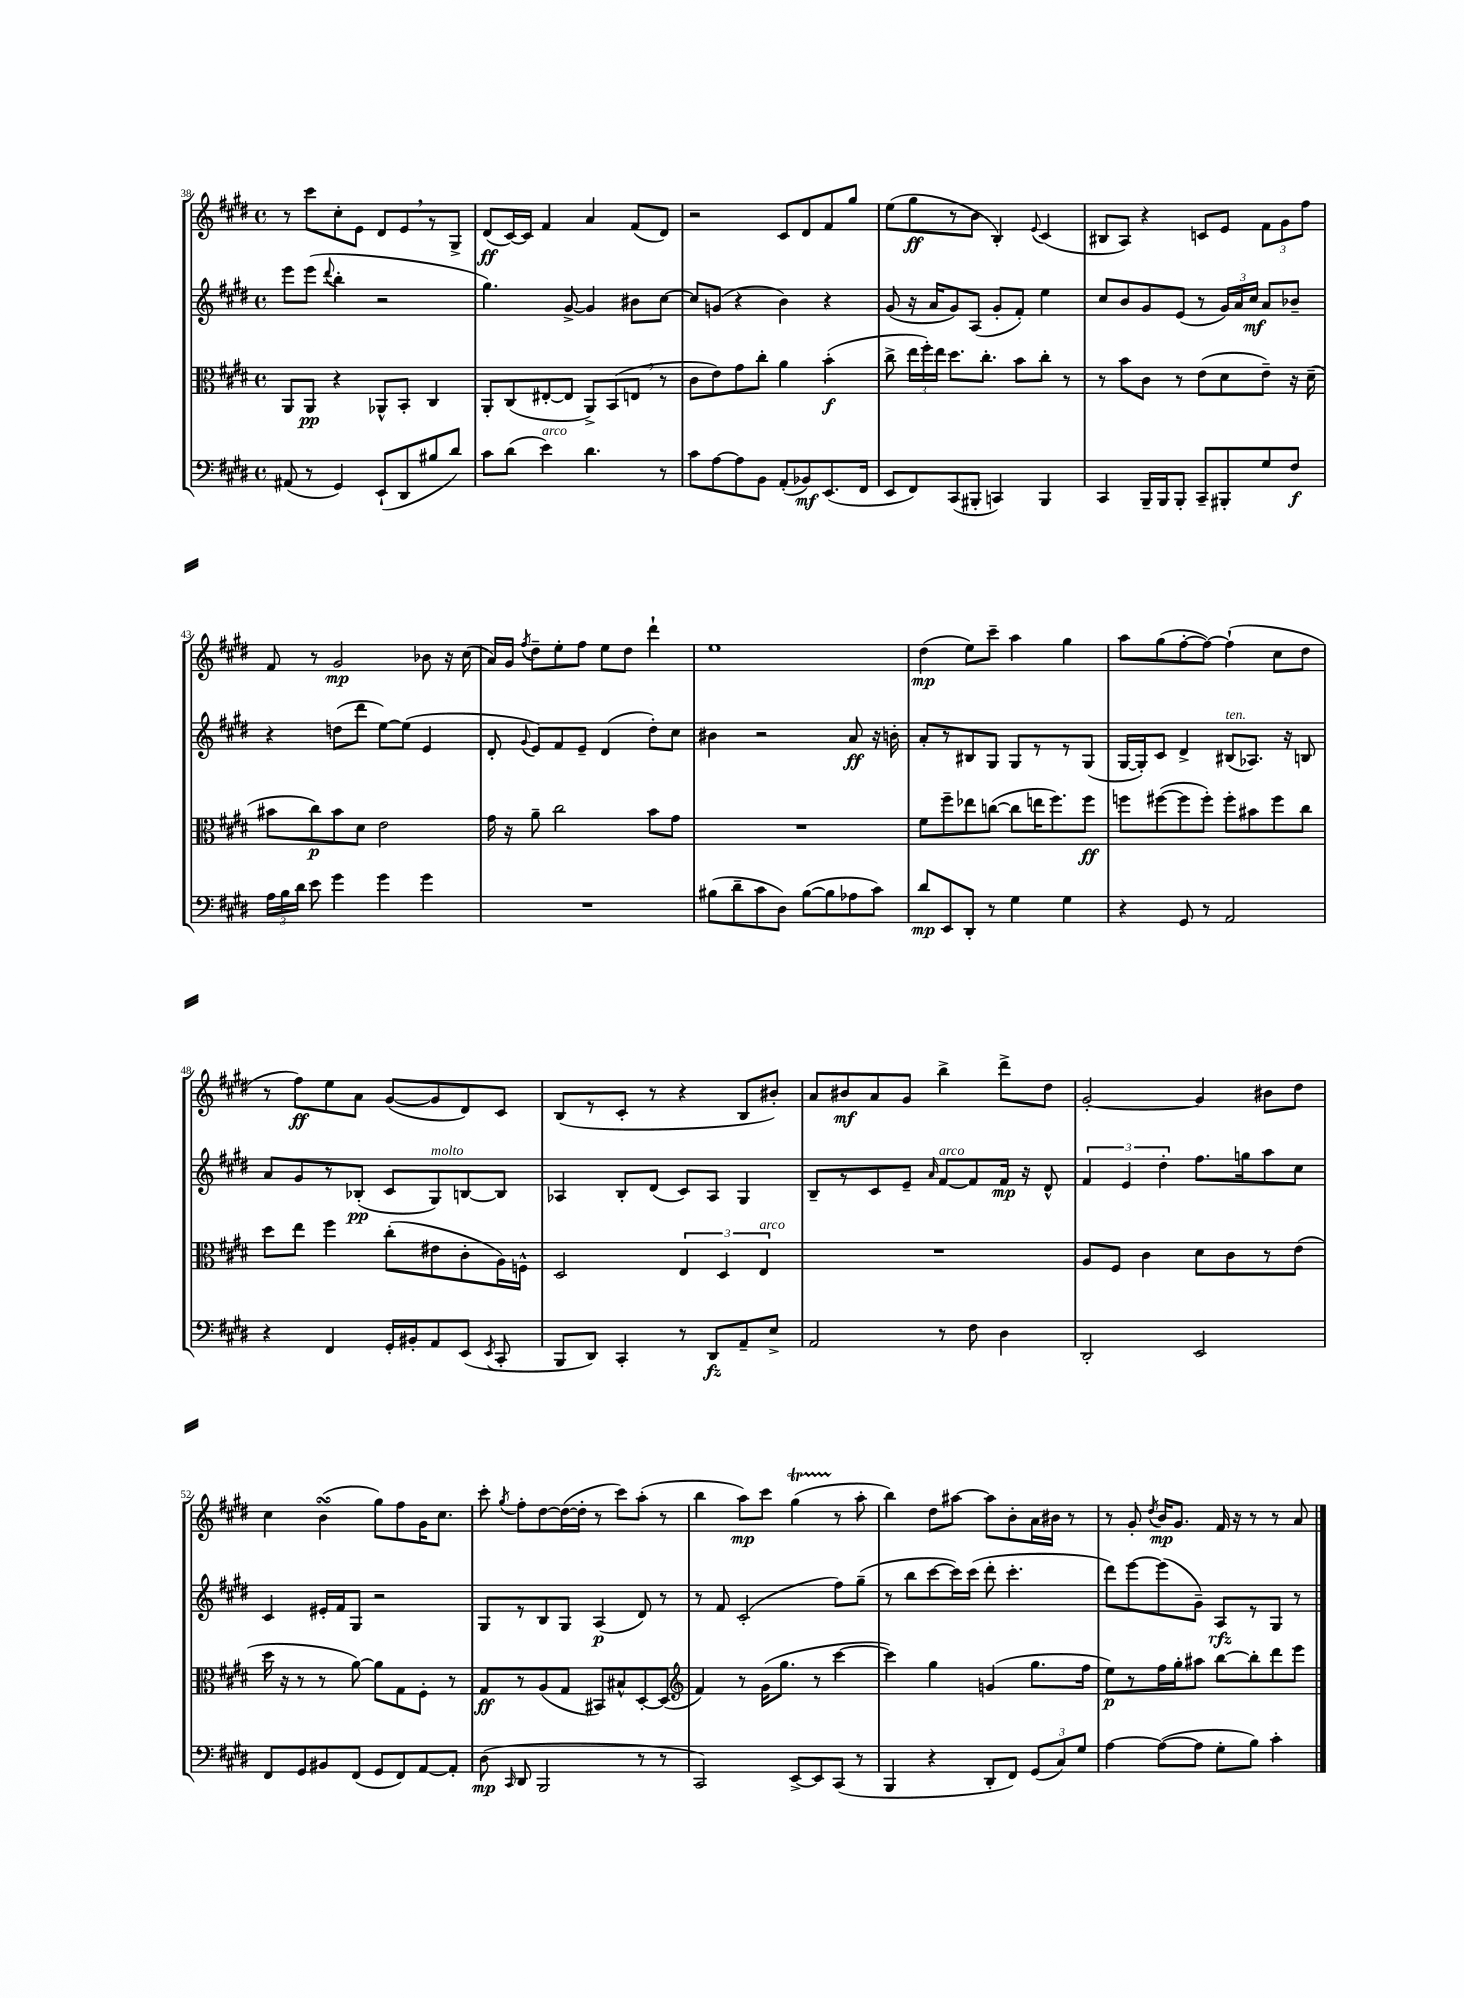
<<
\new StaffGroup <<
\new Staff = "s0" {
    \clef treble \key e \major \defaultTimeSignature \time 4/4
    \autoBeamOff r8 cis'''8[ cis''8-. e'8] dis'8[ e'8 \breathe r8 gis8]-> |
    dis'8[\ff( cis'16~) cis'16] fis'4 a'4 fis'8[( dis'8]) |
    r2 cis'8[ dis'8 fis'8 gis''8] |
    e''8[( gis''8\ff r8 b'8] b4-.) \appoggiatura { e'8 } cis'4( |
    bis8[ a8]) r4 c'8[ e'8] \tuplet 3/2 { fis'8[ gis'8 fis''8] } |
    fis'8 r8 gis'2\mp bes'8 r16 cis''16( |
    a'16[) gis'16] \acciaccatura { fis''8 } dis''8[-- e''8-. fis''8] e''8[ dis''8] dis'''4-! |
    e''1 |
    dis''4\mp( e''8[) cis'''8]-- a''4 gis''4 |
    a''8[ gis''8( fis''8~-. fis''8]~) fis''4-!( cis''8[ dis''8] |
    r8 fis''8[\ff) e''8 a'8] gis'8[~( gis'8 dis'8) cis'8] |
    b8[( r8 cis'8]-. r8 r4 b8[ bis'8]-.) |
    a'8[ bis'8\mf a'8 gis'8] b''4-> dis'''8[-> dis''8] |
    gis'2~-. gis'4 bis'8[ dis''8] |
    cis''4 b'4\turn( gis''8[) fis''8 gis'16 cis''8.] |
    cis'''8-. \acciaccatura { gis''8 } fis''8[-. dis''8~ dis''16~( dis''16]-. r8 cis'''8[) a''8]-.( r8 |
    b''4 a''8[\mp) cis'''8] gis''4\startTrillSpan( r8\stopTrillSpan a''8-. |
    b''4) dis''8[ ais''8]~ ais''8[ b'8-. a'16 bis'16] r8 |
    r8 gis'8-. \acciaccatura { dis''8 } b'16[\mp gis'8.] fis'16 r16 r8 r8 a'8 \bar "|." |
}
\new Staff = "s1" {
    \clef treble \key e \major \defaultTimeSignature \time 4/4
    \autoBeamOff e'''8[ e'''8]( \appoggiatura { dis'''8 } b''4-. r2 |
    gis''4.) gis'8~-> gis'4 bis'8[ cis''8]~ |
    cis''8[ g'8]( r4 b'4) r4 |
    gis'8( r16 a'16[ gis'8) a8]( gis'8[-. fis'8]-.) e''4 |
    cis''8[ b'8 gis'8 e'8]( r8 \tuplet 3/2 { gis'16[) a'16 cis''16]\mf } a'8[ bes'8]-- |
    r4 d''8[( dis'''8] e''8[~) e''8]( e'4 |
    dis'8-. \appoggiatura { gis'8 } e'8[) fis'8 e'8]-- dis'4( dis''8[-.) cis''8] |
    bis'4 r2 a'8\ff r16 b'16-. |
    a'8[-. r8 bis8 gis8] gis8[ r8 r8 gis8]( |
    gis16[~ gis16-.) cis'8] dis'4-> bis8[^\markup { \italic "ten." }( aes8.]) r16 b8 |
    a'8[ gis'8 r8 bes8]-.\pp( cis'8[ gis8^\markup { \italic "molto" }) b8~ b8] |
    aes4 b8[-. dis'8]( cis'8[) aes8] gis4 |
    b8[-- r8 cis'8 e'8]-- \grace { a'16 } fis'8[~^\markup { \italic "arco" } fis'8 fis'16]\mp r16 dis'8-^ |
    \tuplet 3/2 { fis'4 e'4 dis''4-. } fis''8.[ g''16 a''8 cis''8] |
    cis'4 eis'16[-. fis'16 gis8] r2 |
    gis8[ r8 b8 gis8] a4\p( dis'8) r8 |
    r8 fis'8 cis'2-.( fis''8[) gis''8]--( |
    r8 b''8[ cis'''8~ cis'''16) cis'''16]( dis'''8-. cis'''4.-. |
    dis'''8[) e'''8~ e'''8( gis'8]--) a8[\rfz r8 gis8] r8 \bar "|." |
}
\new Staff = "s2" {
    \clef alto \key e \major \defaultTimeSignature \time 4/4
    \autoBeamOff a,8[ a,8]\pp r4 aes,8[-^ b,8]-. cis4 |
    a,8[-. cis8( eis8~-. eis8] a,8[->) b,8( e8] \breathe r8 |
    cis'8[ e'8) gis'8 cis''8]-. a'4 b'4-.\f( |
    cis''8-> \tuplet 3/2 { e''16[ fis''16-.) e''16] } dis''8.[ cis''8.]-. b'8[ cis''8]-. r8 |
    r8 b'8[ cis'8] r8 e'8[( dis'8 e'8]--) r16 dis'16--( |
    bis'8[ cis''8\p) bis'8 dis'8] e'2 |
    gis'16 r16 a'8-- cis''2 b'8[ gis'8] |
    R1 |
    fis'8[ fis''8-- ees''8 c''8]~( c''8[ e''16 fis''8.) fis''8]\ff |
    f''8[ fis''8~( fis''8 fis''8]-.) fis''8[-. bis'8 fis''8 cis''8] |
    dis''8[ e''8] fis''4 cis''8[-.( eis'8 cis'8-. a16) f16]-^ |
    dis2 \tuplet 3/2 { e4 dis4 e4^\markup { \italic "arco" } } |
    R1 |
    a8[ fis8] cis'4 dis'8[ cis'8 r8 e'8]( |
    dis''16 r16 r8 r8 a'8~) a'8[ gis8 fis8]-. r8 |
    gis8[\ff r8 a8( gis8] bis,8[) bis8-^ dis8~-. dis8]( |
    \clef treble fis'4) r8 gis'16[( gis''8.] r8 cis'''4~ |
    cis'''4) gis''4 g'4( gis''8.[ fis''16] |
    e''8[\p) r8 fis''16 gis''16-. ais''8] b''8[~ b''8-. dis'''8 e'''8] \bar "|." |
}
\new Staff = "s3" {
    \clef bass \key e \major \defaultTimeSignature \time 4/4
    \autoBeamOff ais,8( r8 gis,4) e,8[-!( dis,8 bis8 dis'8]) |
    cis'8[ dis'8]( e'4^\markup { \italic "arco" }) dis'4. r8 |
    cis'8[ a8~ a8 b,8] a,8[-.( bes,8\mf) e,8.( fis,16] |
    e,8[ fis,8) cis,8( bis,,8]-. c,4) bis,,4 |
    cis,4 b,,16[-- b,,16 b,,8]-. cis,8[-- bis,,8-. gis8 fis8]\f |
    \tuplet 3/2 { a16[ b16 dis'16] } e'8 gis'4 gis'4 gis'4 |
    R1 |
    bis8[( dis'8-- cis'8 dis8]) bis8[~( bis8 aes8 cis'8]) |
    dis'8[\mp e,8 dis,8]-. r8 gis4 gis4 |
    r4 gis,8 r8 a,2 |
    r4 fis,4 gis,16[-. bis,16-. a,8 e,8]( \acciaccatura { e,8 } cis,8-. |
    b,,8[ dis,8]) cis,4-. r8 dis,8[\fz a,8-- e8]-> |
    a,2 r8 fis8 dis4 |
    dis,2-. e,2 |
    fis,8[ gis,8 bis,8 fis,8]( gis,8[ fis,8) a,8~ a,8]-. |
    dis8\mp( \grace { cis,16 } dis,8 b,,2 r8 r8 |
    cis,2) e,8[~-> e,8 cis,8]( r8 |
    b,,4 r4 dis,8[-. fis,8]) \tuplet 3/2 { gis,8[( cis8) gis8] } |
    a4~ a8[~( a8] gis8[-. b8]) cis'4-. \bar "|." |
}
>>
>>
\layout { \context { \Score currentBarNumber = #38 } }
